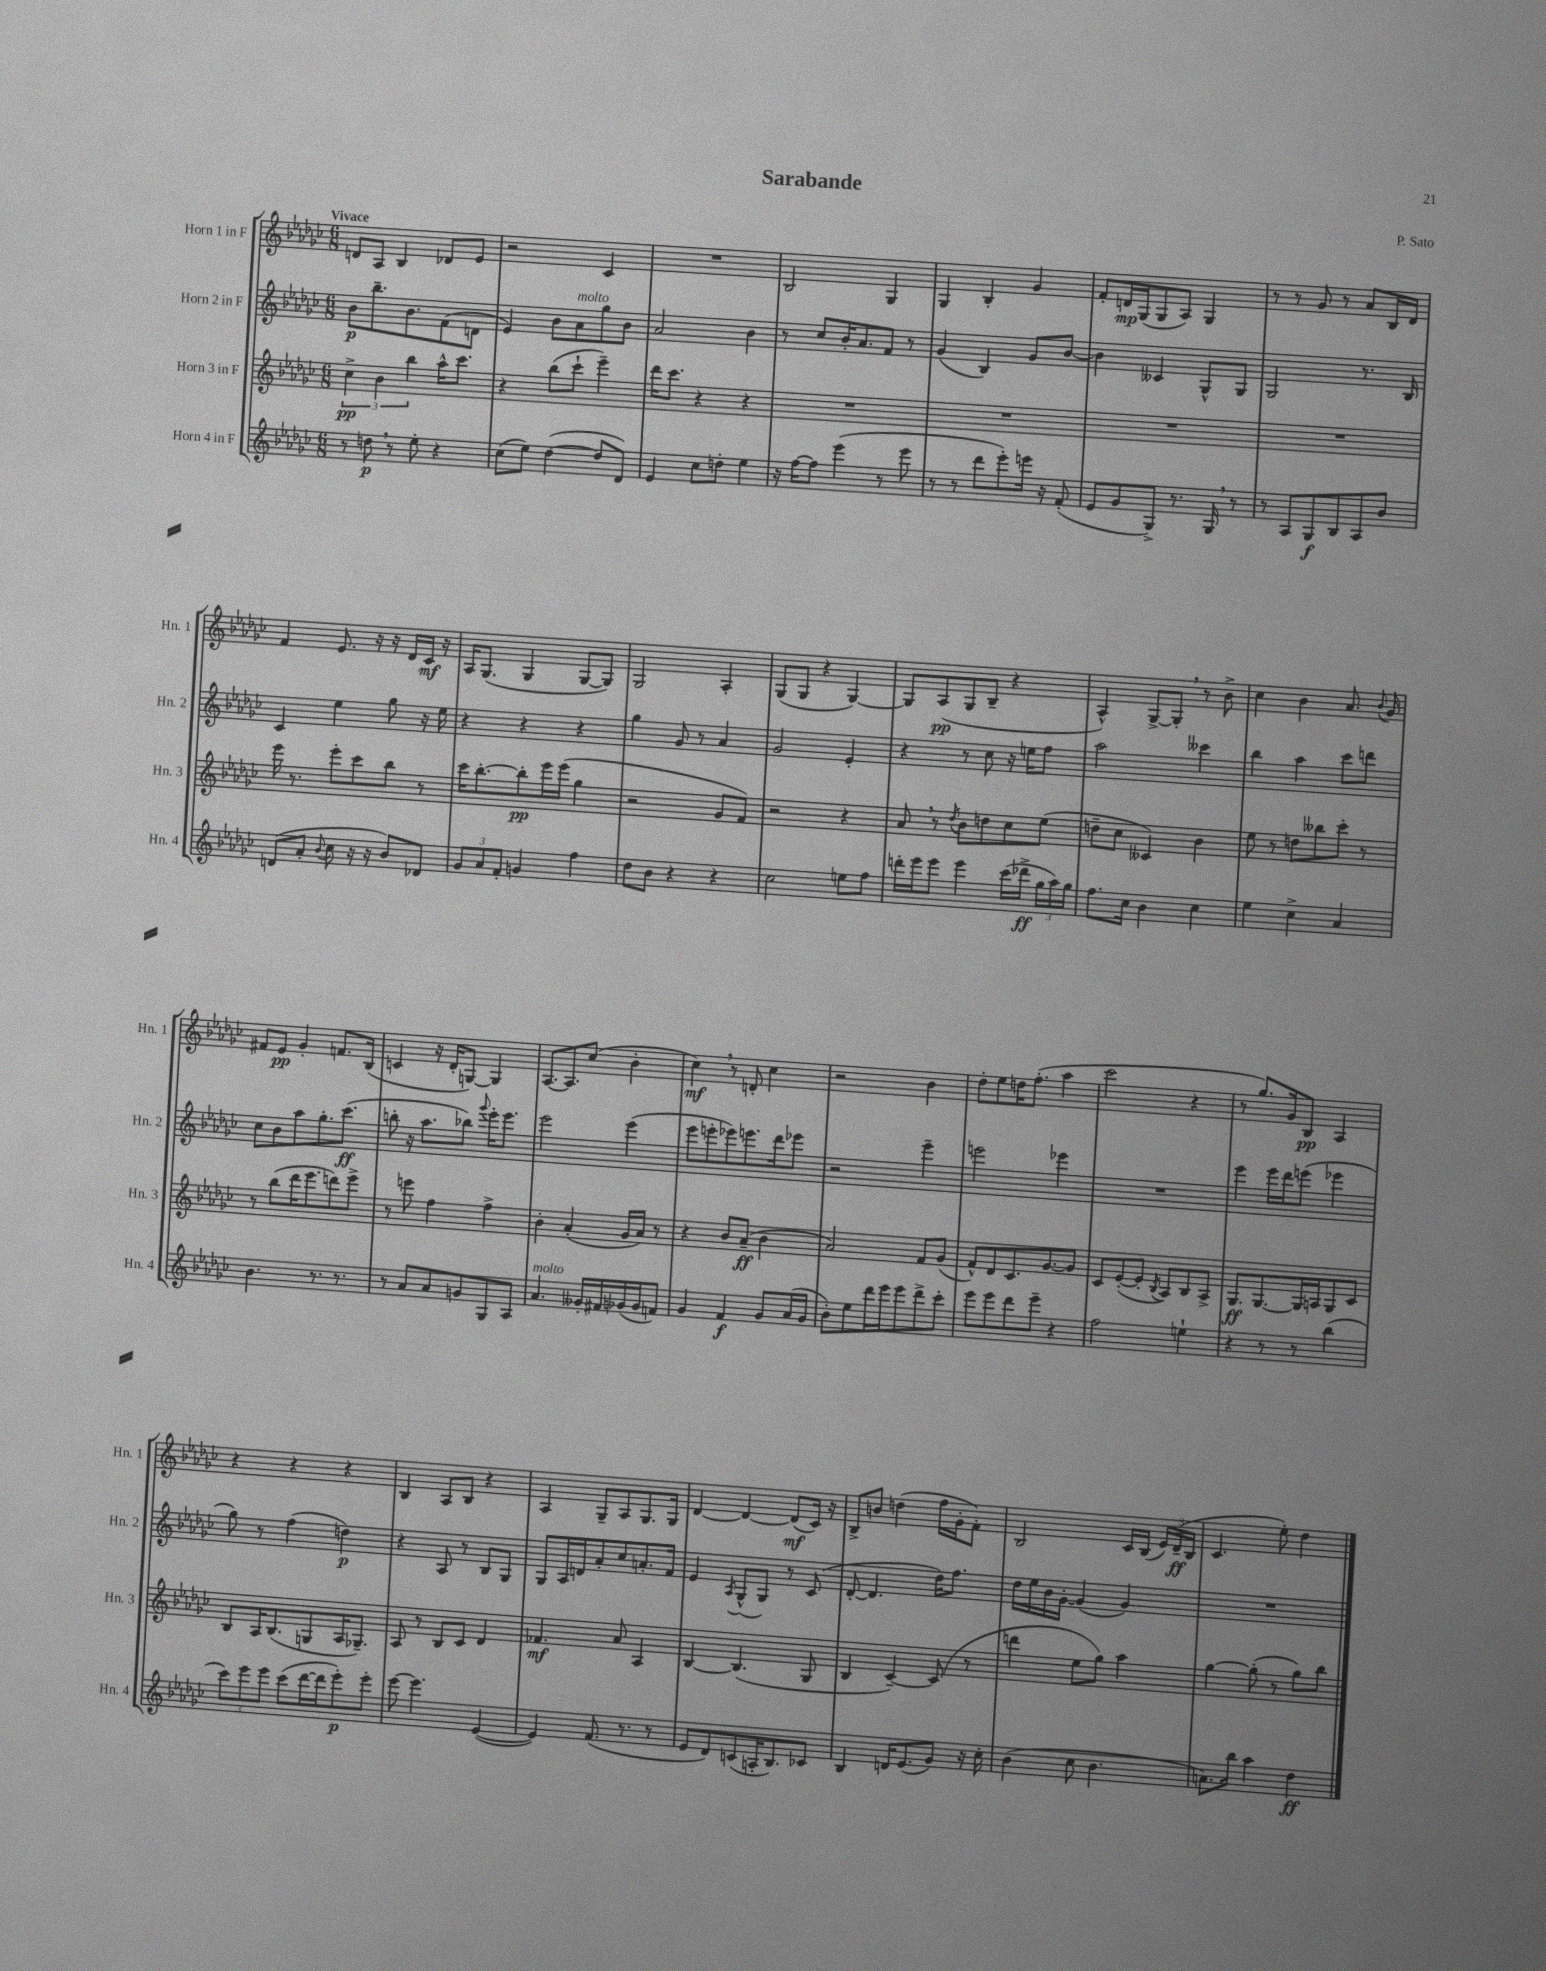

**kern	**kern	**kern	**kern
*staff4	*staff3	*staff2	*staff1
*clefG2	*clefG2	*clefG2	*clefG2
*k[b-e-a-d-g-c-]	*k[b-e-a-d-g-c-]	*k[b-e-a-d-g-c-]	*k[b-e-a-d-g-c-]
*M6/8	*M6/8	*M6/8	*M6/8
8r	6cc-^\	8b-\L	8d/L
8dd\	.	8.bb-~\	8A-/J
.	6b-\	.	.
8r	.	.	4B-/
.	.	8.b-\	.
.	6bb-\	.	.
8ee-'\	.	.	.
4r	16aa-^^\LK	(8f\	8d-/L
.	8.ccc-\J	.	.
.	.	8d\J	8e-/J
=	=	=	=
(8cc-\L	4r	4e-/)	2r
8ee-\J)	.	.	.
([4dd-\	(8bb-\L	8b-\L	.
.	8ccc-`\J	8a-\	.
8dd-/]L	4eee-~\)	8gg-\	4c-/
8d-/J)	.	8b-\J	.
=	=	=	=
4e-/	16ddd-\LK	2a-/	2.r
.	8.ccc-\J	.	.
8cc-\L	4r	.	.
8dd'\J	.	.	.
4ee-\	4r	4b-\	.
=	=	=	=
16r	2.r	8r	2B-/
[16ff\LK	.	.	.
8ff\]J	.	8cc-/L	.
(4eee-\	.	16b-'/K	.
.	.	8.a-/	.
8r	.	8f/J	4G-/
8eee-\	.	8r	.
=	=	=	=
8r	2.r	(4g-/	4G-/
8r	.	.	.
8ddd-\L	.	4B-/)	4B-'/
8eee-'\)	.	.	.
16eee\Jk	.	8g-/L	4g-/
16r	.	.	.
(8f'/	.	[8b-/J	.
=	=	=	=
8e-/L	2.r	4b-\]	8f'/L
8g-/	.	.	16d/L
.	.	.	(16G-/J
8G-^/J)	.	4c--/	8G-/
8.r	.	.	8A-/J)
.	.	8G-^^/L	4G-/
16G-/	.	.	.
8r	.	8G-/J	.
=	=	=	=
8r	2.r	2G-/	8r
8A-/L	.	.	8r
8G-/	.	.	8g-/
8B-/	.	.	8r
8A-/	.	8.r	8a-/L
8b-/J	.	.	16B-/L
.	.	16B-/	16d-/JJ
=	=	=	=
(8d/L	16eee-\	4c-/	4f/
.	8.r	.	.
8a-'/J	.	.	.
8qqb-/	.	.	.
8cc-\	8eee-'\L	4ee-\	8.e-/
16r	8ccc-\	.	.
16r	.	.	16r
8b-/L)	8bb-\J	8gg-\	16r
.	.	.	16d-/LL
8d-/J	8r	16r	16c-/JJ
.	.	16ee-\	16r
=	=	=	=
12g-/L	16ccc-\LK	4r	16A-/LK
.	[8.bb-'\	.	(8.G-/J
12a-/	.	.	.
12f'/J	.	.	.
4g/	8bb-'\]	4r	4G-/
.	16eee-\L	.	.
.	(16eee-\JJ	.	.
4ff\	4gg-\	4r	[8G-/L
.	.	.	8G-/]J)
=	=	=	=
8dd-\L	2r	4gg-\	2G-/
8b-\J	.	.	.
4r	.	8g-/	.
.	.	8r	.
4r	8g-/L	4a-/	4A-'/
.	8f/J)	.	.
=	=	=	=
2cc-\	2r	2g-/	(8G-/L
.	.	.	8G-/J
.	.	.	4r
8ee\L	4r	4e-'/	[4G-/)
8ff\J	.	.	.
=	=	=	=
16ddd'\LL	8a-/	4r	8G-/]L
16eee-\J	.	.	.
8eee-\J	8r	.	(8A-/
.	8qdd-/	.	.
4eee-\	8b-\L	8r	8G-/
.	8dd\	8cc-\	8B-~/J
(16ccc-\LL	8cc-\	16r	4r
16ddd-^\JJ	.	16ee\LK	.
24gg-\LL	(8ee-\J	8ff\J	.
24aa-\)	.	.	.
24gg-\JJ	.	.	.
=	=	=	=
8.ff\L	8dd~\L	2aa-\	4A-^^/)
.	8cc-\J	.	.
16cc-\Jk	.	.	.
4b-\	4c--/)	.	[8G-^/L
.	.	.	8G-'/]J
4cc-\	4b-\	4ccc--\	8r
.	.	.	8b-^\
=	=	=	=
4ee-\	8ee-\	4bb-\	4cc-\
.	8r	.	.
4cc-^\	8dd\L	4aa-\	4b-\
.	8bb--\	.	.
4a-/	8ccc-'\J	8ccc-\L	8.a-/
.	8r	8ddd\J	.
.	.	.	8qqb-/
.	.	.	16g-/
=	=	=	=
4.b-\	8r	8cc-\L	8f#/L
.	(8bb-\L	8b-\	8e-/J
.	16ddd-\K	8aa-\	4g-'/
.	8.eee-\	.	.
8.r	.	8.gg-'\	.
.	8ddd\)	.	8.f/L
8.r	.	(8.ccc-\J	.
.	8eee-^\J	.	.
.	.	.	(16B-/Jk
=	=	=	=
8r	8r	8bb'\	4c/
8a-/L	8eee\	16r	.
.	.	8.aa-\L	.
8a-/	4ff\	.	16r
.	.	.	16d-'/LK
8g/	.	8bb-\J)	[8G/J)
.	.	8qqggg-/	.
8G-/	4ff^\	16eee-'\LK	4G/]
.	.	8.eee-\J	.
8A-/J	.	.	.
=	=	=	=
4.a-/	4b-'\	2eee-\	[8.A-/L
.	.	.	8.A-/]
.	(4a-'/	.	.
16g--'/LL	.	.	(8cc-/J
16f#/	.	.	.
(16g-/	16g-/LL	(4eee-\	4b-'\
16g-/J	16a-/JJ)	.	.
8f/J)	8r	.	.
=	=	=	=
4g-/	4r	8eee-\L	4cc-\)
.	.	8eee'\	.
4f/	8b-/L	8eee-\)	8r
.	(8a-~/J	8.eee\	8d'/
8g-/L	4b-\	.	4cc-\
.	.	16ddd-\k	.
(16a-/L	.	8eee-\J	.
16g-/JJ	.	.	.
=	=	=	=
8b-'\L)	2a-/)	2r	2r
8ee-\	.	.	.
16ddd-\L	.	.	.
16eee-\J	.	.	.
8eee-\	.	.	.
8ddd-^\	8f/L	4eee-~\	4b-\
8ccc-'\J	(8g-/J	.	.
=	=	=	=
8eee-\L	8f^^/L)	2eee\	8dd-'\L
8eee-\	8d-/	.	8ee-\
8ddd-\	8.c-/	.	16dd\K
.	.	.	(8.ff'\J
8eee-~\J	.	.	.
.	[8.g-/	.	.
4r	.	4eee-\	4aa-\
.	8g-/]J	.	.
=	=	=	=
2ff\	8c-/L	2.r	2ccc-\
.	([8e-'/	.	.
.	8e-'/]J	.	.
.	8qB-/	.	.
.	8A-/L)	.	.
4ee`\	8B-/	.	4r
.	8A-^/J	.	.
=	=	=	=
4r	8.G-/L	4eee-\	8r
.	.	.	8.gg-/L)
.	[8.G-/	.	.
8r	.	16eee-\LL	.
.	.	16ddd-\J	16g-/k
8r	16G-/]L	(8eee\J	8B-/J
.	16A/J	.	.
(4bb-\	8G-/	4eee-\	4A-/
.	8c-/J	.	.
=	=	=	=
12ccc-\L)	8B-/L	8gg-\)	4r
12eee-\	.	.	.
.	16A-/K	8r	.
12eee-\J	.	.	.
.	(8.B-/	.	.
(8ccc-\L	.	(4ff\	4r
[16ddd-\L	8G/	.	.
16ddd-\]J	.	.	.
8eee-'\)	16A-/K	4dd\)	4r
.	8.G-~/J)	.	.
8eee-'\J	.	.	.
=	=	=	=
[8eee-\	8A-/	4r	4B-/
4.eee-\]	8r	.	.
.	8B-/L	8A-/	8A-/L
.	8c-/J	8r	8B-/J
([4e-/	4d-/	8B-/L	4r
.	.	8G-/J	.
=	=	=	=
4e-/])	4.f-/	8G-/L	4A-/
.	.	16A-/L	.
.	.	16d/J	.
(8.f/	.	8a-'/	8G-~/L
.	8a-/	8cc-/	8A-/
8.r	.	.	.
.	4A-/	8.a'/	8.G-/
8r	.	.	.
.	.	16f/Jk	16G-/Jk
=	=	=	=
8e-/L	[4B-/	4e-/	[4d-/
8d-/)	.	.	.
.	.	8qA-/	.
(8c/	(4.B-/]	(8G-^^/L	4d-/_
16A'/K	.	8G-/J)	.
8.B-/)	.	.	.
.	.	8r	(8d-/]L
8c-/J	8G-/	(8c-/	16c-/Jk)
.	.	.	16r
=	=	=	=
4B-/	4B-/	[8d-'/	8B-^/L
.	.	4.d-/]	8b/J
16d/LK	[4c-~/)	.	(4dd\
(8.e-/	.	.	.
8g-/J)	(8c-/]	16dd-\LK)	16ff\LL
.	.	8.ff\J	16g-'\J
16r	8r	.	8f'\J)
16cc-'\	.	.	.
=	=	=	=
(4b-\	4ddd\	16dd-\LL	2B-/
.	.	16ee-\	.
.	.	16b-\	.
.	.	[16g-'\JJ	.
8cc-\	8ee-\L	(4g-/]	.
4.b-\	8gg-\J)	.	.
.	4aa-\	4g-/)	16c-/LL
.	.	.	(16B-/JJ
.	.	.	24e-/LL)
.	.	.	(24d-~/
.	.	.	24B-/JJ
=	=	=	=
8.a\L)	[4gg-\	2.r	4.c-/
16bb-\Jk	.	.	.
4aa-\	(8gg-'\]	.	.
.	8r	.	8ee-'\)
4dd-\	8gg-\L)	.	4dd-\
.	8bb-\J	.	.
==	==	==	==
*-	*-	*-	*-
